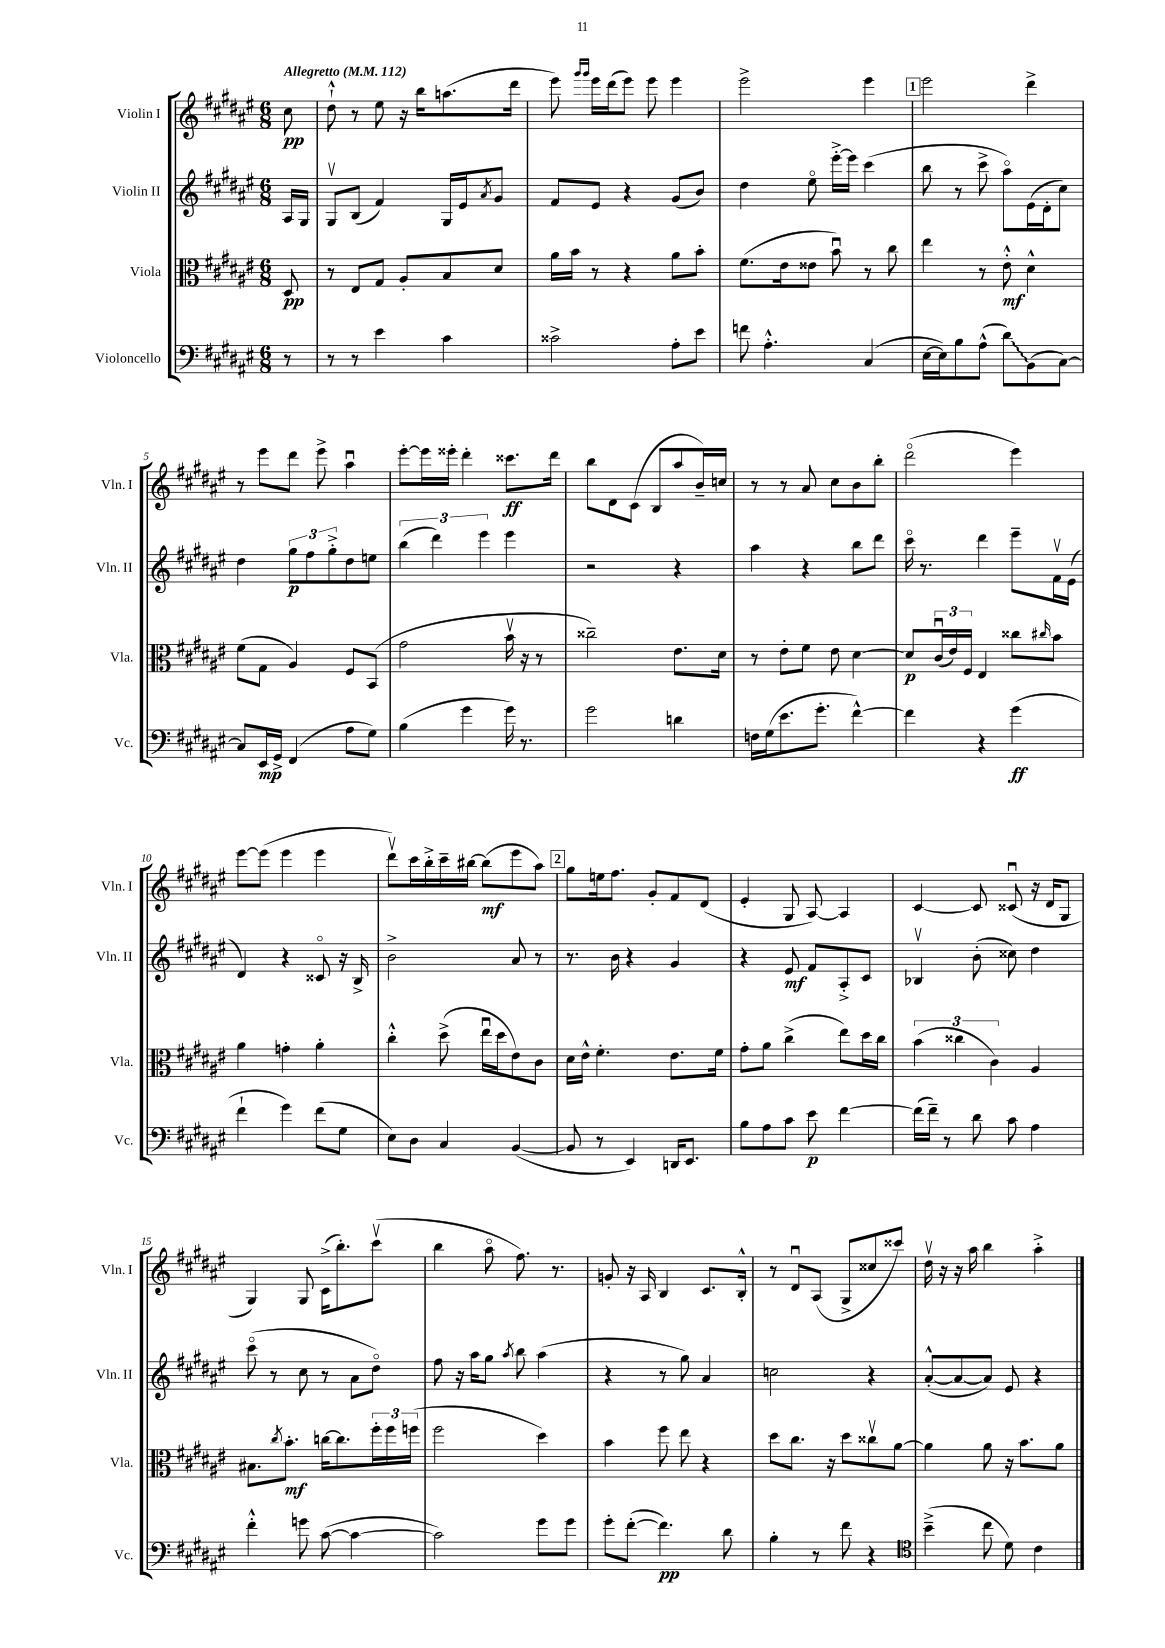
<<
\new StaffGroup <<
\new Staff = "s0" \with { instrumentName = "Violin I" shortInstrumentName = "Vln. I" } {
    \clef treble \key fis \major \numericTimeSignature \time 6/8 \partial 8 \tempo "Allegretto" 4 = 112
    cis''8\pp |
    dis''8-!-^ r8 eis''8 r16 b''16 a''8.( dis'''16 |
    eis'''8) \grace { gis'''16 gis'''16 } eis'''16 dis'''16( eis'''8) eis'''8 eis'''4 |
    eis'''2-> eis'''4 |
    \mark \markup { \box "1" } eis'''2 dis'''4-> |
    r8 eis'''8 dis'''8 eis'''8-> ais''4\downbow |
    eis'''8~-. eis'''16 eisis'''16-. dis'''4-. cisis'''8.\ff dis'''16 |
    b''8 dis'8 cis'8( b8 ais''8 b'16--) c''16 |
    r8 r8 ais'8 cis''8 b'8 b''8-. |
    dis'''2\flageolet( eis'''4) |
    eis'''8~ eis'''8( eis'''4 eis'''4 |
    dis'''8\upbow) cis'''16 b''16-.-> cis'''16-- bis''16~ bis''8\mf( eis'''8 ais''8) |
    \mark \markup { \box "2" } gis''8 e''16 fis''8. gis'8-. fis'8 dis'8( |
    eis'4-. gis8 ais8~) ais4 |
    cis'4~ cis'8 cisis'8\downbow( r16 dis'16 gis8 |
    gis4) gis8 cis'16->( b''8.-.) cis'''8\upbow( |
    b''4 ais''8\flageolet fis''8.) r8. |
    g'8-. r16 ais16 b4 cis'8. b16-.-^ |
    r8 dis'8\downbow ais8( gis8-> cisis''8 cisis'''8) |
    dis''16\upbow r16 r16 ais''16 b''4 ais''4-.-> \bar "|." |
}
\new Staff = "s1" \with { instrumentName = "Violin II" shortInstrumentName = "Vln. II" } {
    \clef treble \key fis \major \numericTimeSignature \time 6/8 \partial 8
    ais16 gis16 |
    gis8\upbow b8( fis'4) gis16 eis'16 \acciaccatura { ais'8 } gis'8 |
    fis'8 eis'8 r4 gis'8( b'8) |
    dis''4 eis''8\flageolet eis'''16~-.-> eis'''16 cis'''4( |
    \mark \markup { \box "1" } b''8 r8 cis'''8-> ais''8\flageolet) eis'16( dis'16-. cis''8) |
    dis''4 \tuplet 3/2 { gis''8\p fis''8 gis''8-.-> } dis''8 e''8 |
    \tuplet 3/2 { b''4( dis'''4) eis'''4 } eis'''4 |
    r2 r4 |
    ais''4 r4 b''8 dis'''8 |
    cis'''16\flageolet r8. dis'''4 eis'''8-- fis'16\upbow eis'16( |
    dis'4) r4 cisis'8\flageolet r16 b16-> |
    b'2-> ais'8 r8 |
    \mark \markup { \box "2" } r8. b'16 r4 gis'4 |
    r4 eis'8\mf fis'8 ais8-.-> cis'8 |
    bes4\upbow b'8-.( cisis''8) dis''4 |
    cis'''8\flageolet( r8 cis''8 r8 ais'8 dis''8\flageolet) |
    fis''8 r16 ais''16 gis''8 \acciaccatura { ais''8 } b''8 ais''4( |
    r4 r8 gis''8) ais'4 |
    c''2 r4 |
    ais'8~-.-^( ais'8~ ais'8) eis'8 r4 \bar "|." |
}
\new Staff = "s2" \with { instrumentName = "Viola" shortInstrumentName = "Vla." } {
    \clef alto \key fis \major \numericTimeSignature \time 6/8 \partial 8
    dis8\pp |
    r8 eis8 gis8 ais8-. b8 dis'8 |
    ais'16 b'16 r8 r4 ais'8 b'8-. |
    fis'8.( eis'16 eisis'8 b'8\downbow) r8 cis''8 |
    \mark \markup { \box "1" } eis''4 r8 eis'8-.-^\mf dis'4-^ |
    fis'8( gis8 ais4) fis8 b,8( |
    gis'2 b'16\upbow r16 r8 |
    cisis''2--) eis'8. dis'16 |
    r8 eis'8-. fis'8 eis'8 dis'4~ |
    dis'8\p \tuplet 3/2 { cis'16\downbow( eis'16) fis16 } eis4 cisis''8 \grace { cis''16 } b'8 |
    ais'4 g'4-. ais'4-. |
    cis''4-.-^ dis''8->( eis''16\downbow dis''16 eis'8) cis'8 |
    \mark \markup { \box "2" } dis'16 eis'16-^ fis'4.-. eis'8. fis'16 |
    gis'8-. ais'8 cis''4->( eis''8) dis''16 cis''16 |
    \tuplet 3/2 { b'4( cisis''4 cis'4) } ais4 |
    bis8. \acciaccatura { cis''8 } b'8.-.\mf c''16~ c''8. \tuplet 3/2 { fis''16-. fis''16 f''16( } |
    fis''2 dis''4) |
    b'4 fis''8 eis''8 r4 |
    dis''8 cis''8. r16 dis''8 cisis''8\upbow ais'8~ |
    ais'4 ais'8 r16 b'8. ais'8 \bar "|." |
}
\new Staff = "s3" \with { instrumentName = "Violoncello" shortInstrumentName = "Vc." } {
    \clef bass \key fis \major \numericTimeSignature \time 6/8 \partial 8
    r8 |
    r8 r8 eis'4 cis'4 |
    cisis'2-> ais8-. eis'8 |
    f'8 ais4.-.-^ cis4( |
    \mark \markup { \box "1" } eis16~ eis16) b8 ais8-^( \once \override Glissando.style = #'zigzag dis'8\glissando) b,8( cis8~) |
    cis8 eis,16\mp gis,16-> fis,4( ais8 gis8) |
    b4( gis'4 gis'16) r8. |
    gis'2 d'4 |
    f16 gis16( eis'8. gis'8.-. fis'4~-^) |
    fis'4 r4 gis'4\ff( |
    fis'4-! gis'4) fis'8( gis8 |
    eis8) dis8 cis4 b,4~( |
    \mark \markup { \box "2" } b,8 r8 eis,4) d,16 eis,8. |
    b8 ais8 cis'8 eis'8\p fis'4~ |
    fis'16( fis'16--) r8 dis'8 cis'8 ais4 |
    fis'4-.-^ g'8 cis'8~( cis'4~ |
    cis'2) gis'8 gis'8 |
    gis'8-. fis'8~-.( fis'4.\pp) dis'8 |
    b4-. r8 fis'8 r4 |
    \clef tenor b'4--->( cis''8 dis'8) cis'4 \bar "|." |
}
>>
>>
